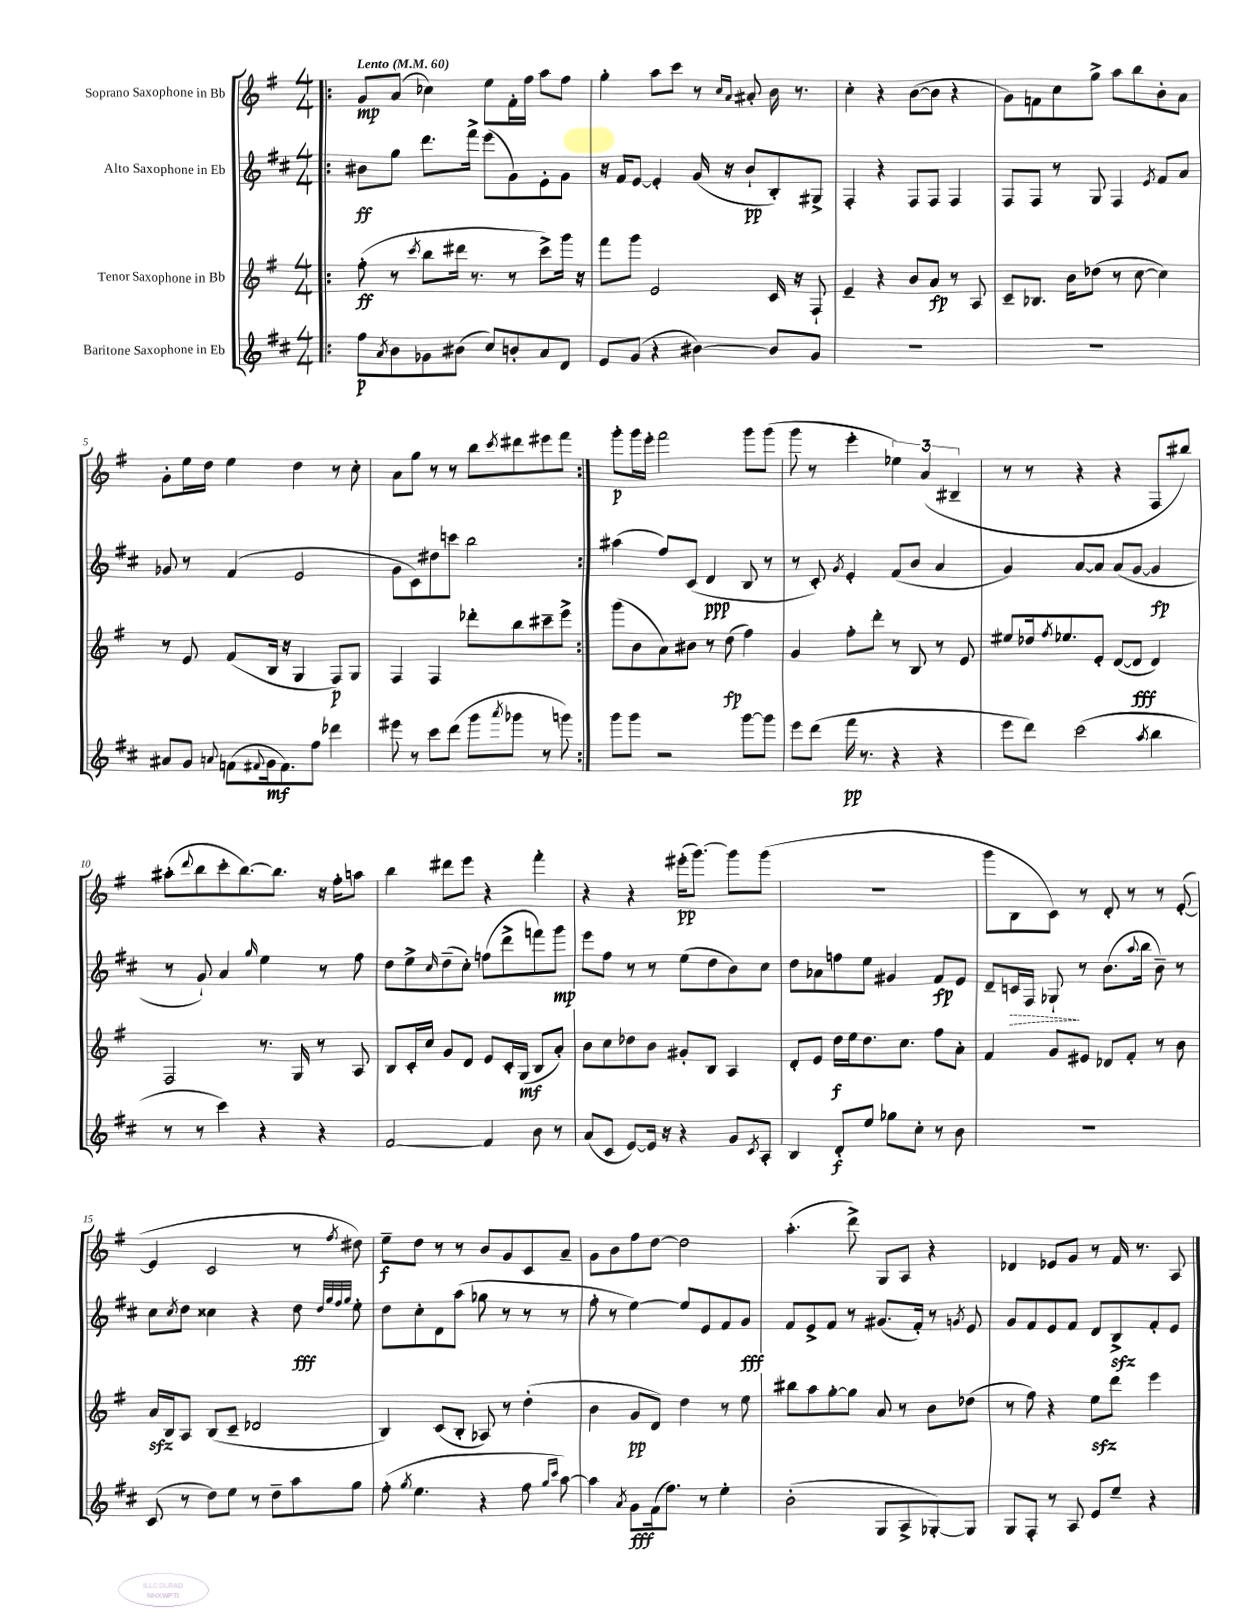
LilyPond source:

<<
\new StaffGroup <<
\new Staff = "s0" \with { instrumentName = "Soprano Saxophone in Bb" } {
    \clef treble \key g \major \numericTimeSignature \time 4/4 \tempo "Lento" 4 = 60
    \repeat volta 2 { \bar ".|:" g'8\mp a'8( ces''4) e''8 fis'16-. fis''16 a''8 fis''8 |
    g''4-. a''8 c'''8 r8 \grace { c''16 a'16 } ais'8-. b'16 r8. |
    c''4-. r4 b'8~( b'8 r4 |
    g'8) f'8 c''8 g''8-> a''8 b''8 b'8-. a'8 |
    g'8-. e''16 d''16 e''4 d''4 r8 c''8-. |
    a'8 g''8 r8 r8 b''8 \acciaccatura { c'''8 } dis'''8 eis'''8 fis'''8 | }
    g'''8-.\p g'''16 e'''16-. fis'''2 g'''8 g'''8( |
    g'''8 r8 e'''4-. \tuplet 3/2 { ees''4) a'4( bis4-- } |
    r8 r8 r4 r4 fis8 bis''8) |
    ais''8-.( \appoggiatura { d'''8 } b''8 c'''8-. b''8.~) b''8. r16 fis''16-. a''8 |
    b''4 dis'''8 e'''8 r4 fis'''4-. |
    r4 r4 eis'''16-.\pp( g'''8.~) g'''8 g'''8( |
    R1 |
    g'''8 b8 c'8) r8 d'8-. r8 r8 e'8~-.( |
    e'4 c'2 r8 \acciaccatura { fis''8 } dis''8) |
    e''8--\f d''8 r8 r8 b'8 g'8 c'8 a'8-- |
    g'8 b'8 fis''8 d''8~ d''2 |
    a''4.-.( d'''8->) g8 a8 r4 |
    des'4 ees'8 g'8 r8 fis'16 r8. a8 \bar "|." |
}
\new Staff = "s1" \with { instrumentName = "Alto Saxophone in Eb" } {
    \clef treble \key d \major \numericTimeSignature \time 4/4
    \repeat volta 2 { \bar ".|:" bis'8\ff g''8 d'''8. fis'''16-> e'''8( g'8) e'8-. g'8 |
    r16 fis'16 e'8~ e'4-. g'16( r16 b'8-!\pp b8-.) gis8-> |
    fis4-. r4 fis8 fis8 fis4 |
    fis8 fis8 r8 g8 fis4 \acciaccatura { e'8 } fis'8 a'8 |
    ges'8 r8 fis'4( e'2 |
    g'8 cis'8) dis''8 c'''8 b''2 | }
    ais''4( fis''8) cis'8( d'4\ppp b8 r8 |
    r8 cis'8-.) \acciaccatura { g'8 } e'4-. fis'8( b'8 a'4 |
    g'4) a'8~ a'8 a'8( g'8~ g'4\fp |
    r8 g'8-!) a'4 \grace { g''16 } e''4 r8 fis''8 |
    d''8 e''8-> \grace { cis''16 } d''8--( cis''8-.) f''8( d'''8-> f'''8) g'''8\mp |
    e'''8 fis''8 r8 r8 e''8( d''8 b'8) cis''8 |
    d''8 aes'8 f''8 e''8 gis'4 fis'8\fp e'8 |
    d'8-- \once \override Hairpin.style = #'dashed-line c'16\> fis16 ges8-!\! r8 b'8.( \appoggiatura { a''8 } b''16 b'8--) r8 |
    cis''8 \acciaccatura { cis''8 } d''8 cisis''4 r4 d''8\fff \grace { d''32 g''32 fis''32 g''32 } e''8-. |
    d''8 cis''8-. d'8 a''8( ges''8 r8 r8 r8 |
    fis''8-. r8 e''4~) e''8 e'8 fis'8 g'8\fff |
    fis'8 e'8-> fis'8 r8 gis'8.( fis'16-.) r8 \acciaccatura { g'8 } e'8 |
    g'8 fis'8 e'8 fis'8 d'8 b8->\sfz fis'8-. e'8 \bar "|." |
}
\new Staff = "s2" \with { instrumentName = "Tenor Saxophone in Bb" } {
    \clef treble \key g \major \numericTimeSignature \time 4/4
    \repeat volta 2 { \bar ".|:" fis''8-.\ff( r8 \acciaccatura { c'''8 } b''8 dis'''16 r8. r8 c'''8->) g'''16 r16 |
    fis'''8 g'''8 e'2 c'16 r16 fis8-! |
    e'4-- r4 b'8 a'8\fp r8 a8 |
    c'8-- bes8. b'16 des''8( r8 c''8~ c''4) |
    r8 e'8 fis'8( b16 r16 g4 fis8\p) g8 |
    fis4 fis4 des'''8-. b''8 cis'''8-- e'''8-> | }
    g'''8( b'8 a'8) bis'8 r8 d''8\fp( fis''4) |
    g'4 fis''8-. d'''8-. r8 b8 r8 e'8 |
    eis''8 des''16 \acciaccatura { fis''8 } ees''8. e'8-. d'8~( d'8\fff d'4) |
    fis2 r8. g16 r8 a8 |
    b8 c'16-. c''16 g'8 d'8 e'8 c'16-. g16\mf( b8 a'8-.) |
    b'8 c''8 des''8 b'8 gis'8-. b8 a4 |
    d'8-. e'8 d''16\f e''16 d''8. c''8. fis''8 a'8-. |
    fis'4 g'8 eis'8 des'8 fis'8-. r8 b'8 |
    a'16\sfz b16 a8 b8( c'8-- des'2 |
    b4) c'8( b8-. aes8) r8 d''4-.( |
    b'4 g'8\pp d'8) d''4 r8 e''8 |
    bis''8 a''8 g''8~-. g''8 a'8 r8 b'8 des''8( |
    r8 fis''8) r4 e''8\sfz d'''8 e'''4 \bar "|." |
}
\new Staff = "s3" \with { instrumentName = "Baritone Saxophone in Eb" } {
    \clef treble \key d \major \numericTimeSignature \time 4/4
    \repeat volta 2 { \bar ".|:" fis''8\p \acciaccatura { a'8 } b'8 ges'8 bis'8( cis''8) b'8-. a'8 d'8 |
    e'8 g'8( r4 bis'4~) bis'8 g'8 |
    R1 |
    R1 |
    ais'8 g'8 \appoggiatura { a'8 } f'8( \appoggiatura { fis'8 } g'16\mf fis'8.) fis''8 des'''4 |
    eis'''8 r8 cis'''8 d'''8( g'''8 \acciaccatura { a'''8 } ges'''8 r8 g'''8) | }
    g'''8 g'''8 r2 g'''8~ g'''8 |
    e'''8 d'''8( fis'''16\pp r8. r4 r4 |
    e'''8 d'''8) cis'''2( \acciaccatura { a''8 } b''4 |
    r8 r8 cis'''4) r4 r4 |
    fis'2~ fis'4 b'8 r8 |
    a'8( cis'8 e'8~) e'16 r16 r4 g'8 \acciaccatura { cis'8 } a8-. |
    b4 d'8-.\f e''8 ges''8 cis''8-. r8 b'8 |
    R1 |
    cis'8( r8 d''8) e''8 r8 d''8-- a''8 g''8 |
    fis''8-.( \acciaccatura { g''8 } e''4. r4 fis''8 \grace { g''16 cis'''16 } a''8~) |
    a''4 \acciaccatura { a'8 } g'8\fff fis'16( fis''8.) r8 e''4-. |
    b'2-.( g8 a8-> ges8~-.) ges8 |
    g8 fis8-. r8 a8 e'8 e''8-- r4 \bar "|." |
}
>>
>>
